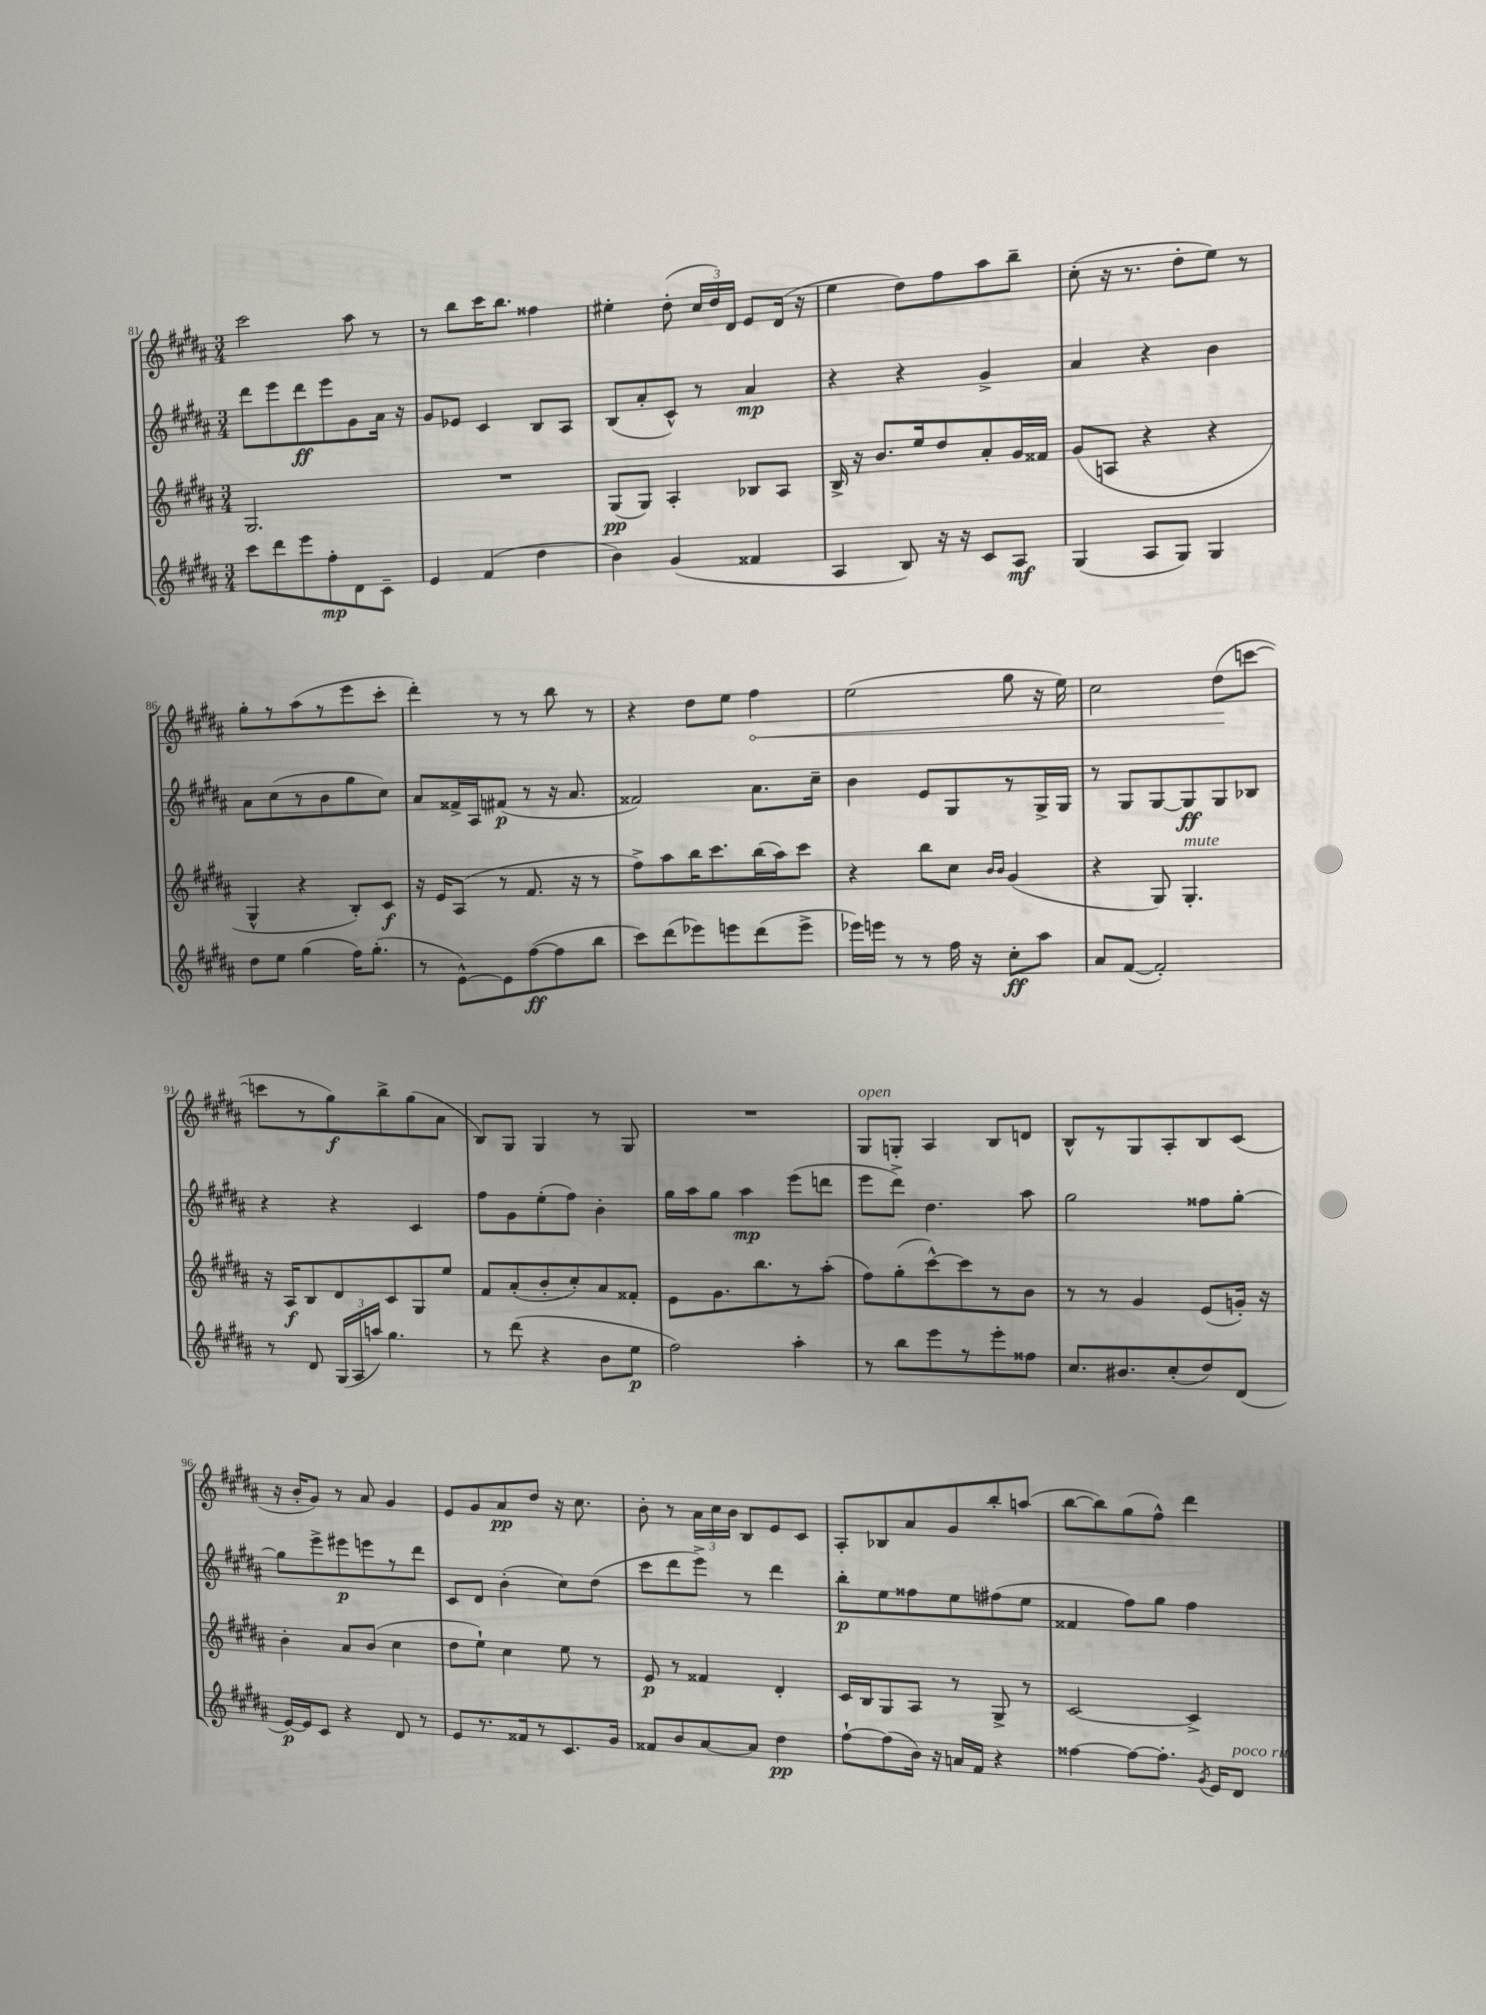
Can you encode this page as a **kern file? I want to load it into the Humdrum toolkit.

**kern	**kern	**kern	**kern
*staff4	*staff3	*staff2	*staff1
*clefG2	*clefG2	*clefG2	*clefG2
*k[f#c#g#d#a#]	*k[f#c#g#d#a#]	*k[f#c#g#d#a#]	*k[f#c#g#d#a#]
*M3/4	*M3/4	*M3/4	*M3/4
8ccc#\L	2.G#/	8ddd#\L	2ccc#\
8ddd#\	.	8eee\	.
8eee\	.	8ddd#\	.
8ff#'\	.	8eee\	.
8d#\	.	8g#\	8aa#\
8c#~\J	.	16a#\Jk	8r
.	.	16r	.
=	=	=	=
4e/	2.r	8g#/L	8r
.	.	8e-/J	8bb\L
(4f#/	.	4c#/	16ccc#\K
.	.	.	8.bb\J
4dd#\	.	8B/L	4ff##\
.	.	8A#/J	.
=	=	=	=
4b\)	(8G#/L	(8B/L	4ee#'\
.	8G#/J)	8a#'/	.
(4g#/	4A#'/	8c#^^/J)	(8dd#'\
.	.	8r	24cc#/LL
.	.	.	24dd#/)
.	.	.	24d#/JJ
4f##/	8B-/L	4a#/	8e/L
.	8A#/J	.	(16d#/Jk
.	.	.	16r
=	=	=	=
4A#/	16B^/	4r	4ee\
.	16r	.	.
.	8.b/L	.	.
8B/)	.	4r	8dd#\L)
.	16ee/k	.	.
16r	8dd#/	.	8ff#\
16r	.	.	.
8c#/L	8a#'/	4g#^/	8aa#\
8A#/J	16g#/L	.	8bb~\J
.	16f##/JJ	.	.
=	=	=	=
(4G#/	(8g#/L	4a#/	(8cc#'\
.	8A/J	.	16r
.	.	.	8.r
8A#/L	4r	4r	.
8G#/J)	.	.	8dd#'\L
4G#/	4r	4b\	8ee\J)
.	.	.	8r
=	=	=	=
8dd#\L	4G#^^/	8a#\L	8gg#'\L
8ee\J	.	(8cc#\	8r
(4gg#\	4r	8r	(8aa#\
.	.	8b\	8r
16ff#\LK)	8B'/L)	8gg#\	8eee\
(8.gg#'\J	.	.	.
.	8c#/J	8cc#\J)	8ccc#'\J
=	=	=	=
8r	16r	8a#/L	4ddd#'\)
.	16e/LK	.	.
[8e^^\L)	(8A#/J	16f##^/L	.
.	.	16A#/J	.
8e\]	8r	(8f#/J	8r
([8ff#\	8.f#/	8r	8r
8ff#\]	.	16r	8bb\
.	16r	8.a#/	.
8bb\J	8r	.	8r
=	=	=	=
8ccc#\L)	8ff#^\L)	2f##/)	4r
(8ddd#\	8aa#\	.	.
8eee-\)	16bb\K	.	8dd#\L
.	8.ccc#\	.	.
8eee\	.	.	8ee\J
(8ddd#\	(16bb\L	8.a#\L	4ff#\
.	16aa#\J)	.	.
8eee^\J	8ccc#\J	.	.
.	.	16cc#~\Jk	.
=	=	=	=
16eee-\LL)	4r	4b\	(2ee\
16eee\JJ	.	.	.
8r	.	.	.
8r	8bb\L	8e/L	.
16ff#\	8cc#\J	8G#/	.
16r	.	.	.
.	16qqb/LL	.	.
.	16qqb/JJ	.	.
8cc#'\L	(4g#/	8r	8gg#\
8aa#\J	.	16G#^/L	16r
.	.	16G#/JJ	16ee\)
=	=	=	=
8a#/L	4r	8r	2cc#\
([8f#/J	.	8G#/L	.
2f#'/])	8G#/)	[8G#/	.
.	4.G#'/	8G#/]	.
.	.	8G#/	(8dd#\L
.	.	8B-/J	[8ccc\J
=	=	=	=
8r	16r	4r	8ccc\]L
.	16A#/LK	.	.
8d#/	8B/	.	8r
(24G#/LL	8d#/	4r	8gg#\)
24A#/	.	.	.
24aa/JJ)	.	.	.
4.gg#\	8c#/	.	8bb^\
.	8G#/	4c#/	(8gg#\
.	8ee/J	.	8a#\J
=	=	=	=
8r	8f#/L	8ff#\L	8B/L)
(8ddd#\	(8a#'/	8g#\	8G#/J
4r	8b'/	(8ee'\	4G#/
.	8cc#'/)	8ff#\J)	.
8b\L	8a#/	4b'\	8r
8ee\J	8f##'/J	.	8G#/
=	=	=	=
2ff#\)	8e\L	16gg#\LL	2.r
.	.	16aa#\J	.
.	8.g#\	8gg#\J	.
.	.	4aa#\	.
.	8.bb\	.	.
4aa#'\	8r	(8eee\L	.
.	(8aa#'\J	8ddd\J	.
=	=	=	=
8r	8ff#\L)	8eee\L	8G#/L
8bb\L	(8gg#'\	8ddd#^\J)	8G'/J
8eee\	[8ccc#^^\)	4.dd#\	4A#/
8r	8ccc#\]	.	.
8eee'\	8r	.	8B/L
8ff##\J	8b\J	8aa#\	8d/J
=	=	=	=
8.cc#/L	8r	2gg#\	8B^^/L
.	8r	.	8r
8.b#/	.	.	.
.	4g#/	.	8G#/
(8cc#'/	.	.	8A#'/
8dd#/)	(8e/L	8ff##\L	8B/
(8d#/J	16g'/Jk)	[8gg#'\J	(8c#/J
.	16r	.	.
=	=	=	=
[16e/LL)	4b'\	8gg#\]L	16r
16e/]J	.	.	16b'/LK
8c#/J	.	8eee^\	8g#/J)
4r	8a#/L	8eee#\	8r
.	(8b/J	8eee\	8a#/
8d#/	4cc#\	8r	4g#/
8r	.	8ddd#\J	.
=	=	=	=
8e/L	8dd#\L	8c#/L	8e/L
8.r	8ee`\J)	8d#/J	8g#/
.	4cc#\	(4b'\	8a#/
16f##/k	.	.	.
8r	.	.	8dd#/J
8.c#/	8ee\	8cc#\L)	16r
.	.	.	8.cc#\
.	8r	(8dd#\J	.
16g#/Jk	.	.	.
=	=	=	=
8f##/L	8e/	8ccc#\L	8b'\
8b/	8r	8ddd#\	8r
[8a#/	4f##/	8eee^\J)	24a#\LL
.	.	.	24cc#\
.	.	.	24b\JJ
8a#/]J	.	8r	8B/L
4dd#\	4d#'/	4ddd#\	8e/
.	.	.	8c#/J
=	=	=	=
[8ff#`\L	16c#/LL	8bb'\L	8A#'/L
.	16B/J	.	.
(8ff#\]	8G#/	8ee\	8B-/
16b\Jk)	8A#/J	8ff##\	8a#/
16r	.	.	.
16a/LL	8r	8ee\	8g#/
16f#/JJ	.	.	.
4r	8G#^/	(8ff#\	8bb'/
.	8r	8ee\J	(8aa/J
=	=	=	=
[4ff##\	[2c#/	4f##/	[8bb\L
.	.	.	8bb\])
8ff##\_L	.	8ff#\L)	(8gg#\
8.ff##'\]J	.	8gg#\J	8ff#^^\J)
.	4c#^/]	4ff#\	4ddd#\
8qg#/	.	.	.
16e/LK	.	.	.
8d#/J	.	.	.
==	==	==	==
*-	*-	*-	*-
